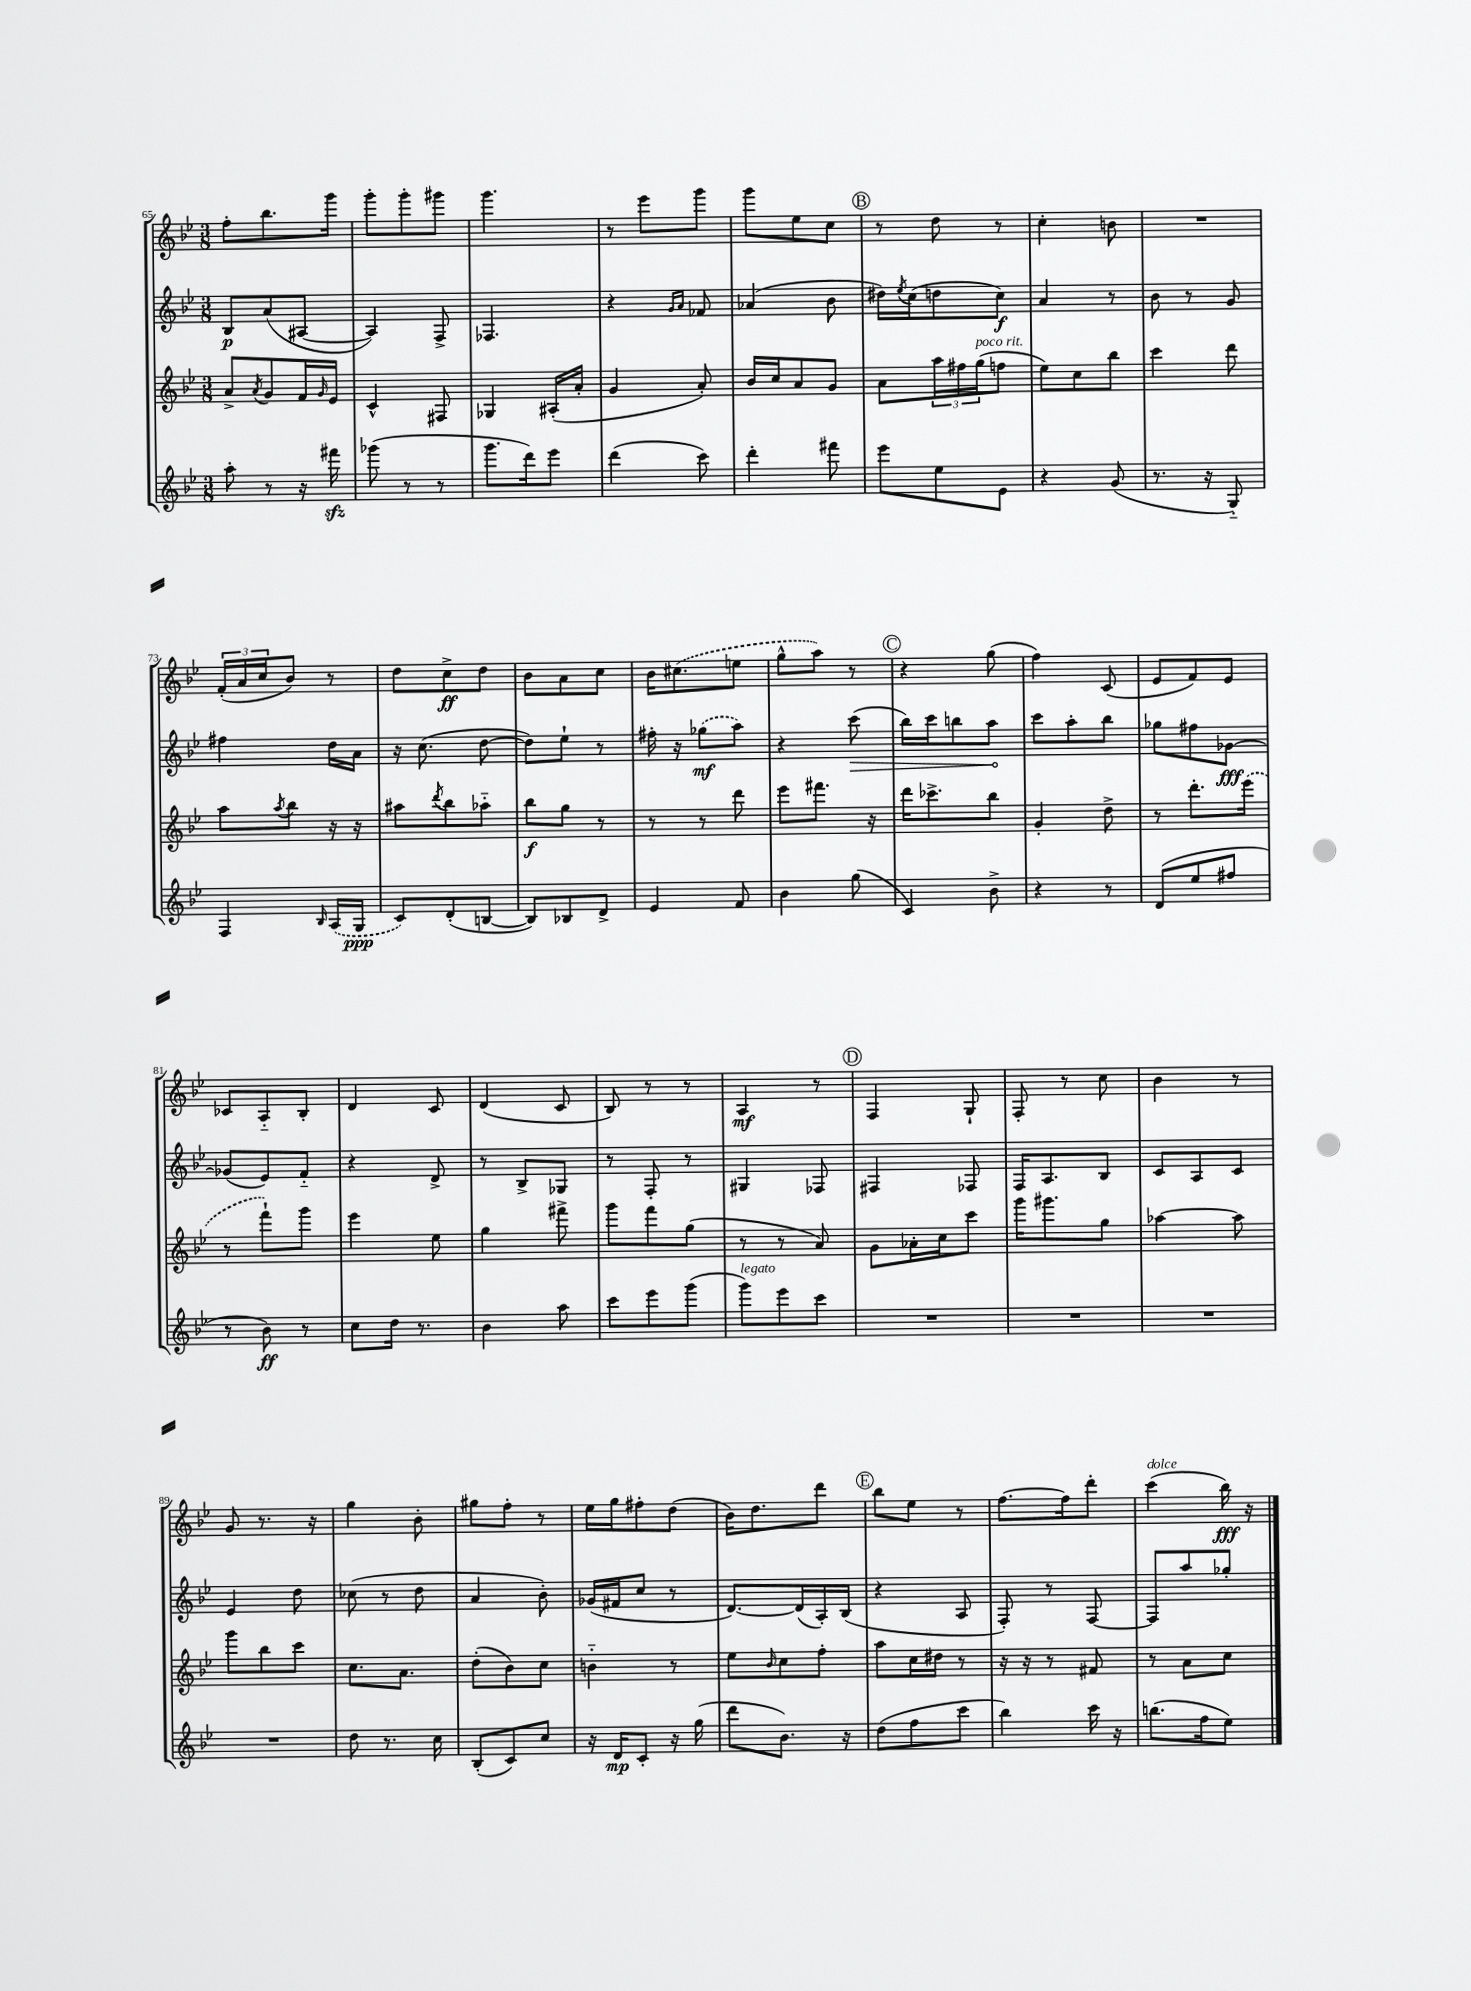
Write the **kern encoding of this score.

**kern	**kern	**kern	**kern
*staff4	*staff3	*staff2	*staff1
*clefG2	*clefG2	*clefG2	*clefG2
*k[b-e-]	*k[b-e-]	*k[b-e-]	*k[b-e-]
*M3/8	*M3/8	*M3/8	*M3/8
8aa'	8a^	8B-	8ff'
.	8qa	.	.
8r	8g	(8a	8.bb-
16r	16f	[8A#	.
.	16qqg	.	.
16fff#	16e-	.	16ggg
=	=	=	=
(8ggg-	4c^^	4A#])	8ggg'
8r	.	.	8ggg'
8r	8F#	8F^	8ggg#
=	=	=	=
8.ggg	4G-	4.F-	4.ggg
16ddd)	.	.	.
8eee-	(16A#'	.	.
.	16a'	.	.
=	=	=	=
(4ddd	4g	4r	8r
.	.	.	8eee-
.	.	16qqg	.
.	.	16qqa	.
8ccc)	8a')	8f-	8ggg
=	=	=	=
4ddd'	16b-	(4a-	8ggg
.	16cc	.	.
.	8a	.	8ee-
8fff#	8g	8b-	8cc
=	=	=	=
8eee-	8a	16dd#)	8r
.	.	8qee-	.
.	.	(16cc	.
8ee-	24aa	8dd	8dd
.	24ff#	.	.
.	(24gg	.	.
8e-	8ff	8cc)	8r
=	=	=	=
4r	8ee-)	4a	4cc'
.	8cc	.	.
(8g	8bb-	8r	8b
=	=	=	=
8.r	4ccc	8b-	4.r
.	.	8r	.
16r	.	.	.
8G'~)	8ddd	8g	.
=	=	=	=
4F	8aa	4ff#	(24f'
.	.	.	24a
.	.	.	24cc
.	8qaa	.	.
.	8bb-	.	8b-)
16qqB-	.	.	.
(16A	16r	16dd	8r
16G	16r	16a	.
=	=	=	=
8c)	8aa#	16r	8dd
.	.	(8.cc	.
.	8qddd	.	.
(8d'	8bb-	.	8cc^
[8B	8aa-'~	[8dd	8dd
=	=	=	=
8B])	8bb-	8dd])	8b-
8B-	8gg	8ee-`	8a
8d^	8r	8r	8cc
=	=	=	=
4e-	8r	16ff#'	16b-
.	.	16r	(8.cc#
.	8r	(8gg-	.
8f	8ddd	8aa)	8ee
=	=	=	=
4b-	8eee-	4r	8gg^^
.	8.fff#	.	8aa)
(8gg	.	(8ccc	8r
.	16r	.	.
=	=	=	=
4c)	16ddd	16bb-)	4r
.	8.ccc-^	16ccc	.
.	.	8bb	.
8b-^	8bb-	8aa	(8gg
=	=	=	=
4r	4g'	8ccc	4ff)
.	.	8aa'	.
8r	8dd^	8bb-	(8c
=	=	=	=
(8d	8r	8gg-	8e-
8ee-	8.ddd'	8ff#	8f)
8ff#	.	[8g-	8e-
.	(16eee-	.	.
=	=	=	=
8r	8r	(8g-]	8c-
8b-)	8fff`)	8e-)	8A'~
8r	8ggg	8f'~	8B-'
=	=	=	=
8cc	4eee-	4r	4d
16dd	.	.	.
8.r	.	.	.
.	8ee-	8d^	8c
=	=	=	=
4b-	4gg	8r	(4d
.	.	8B-^	.
8aa	8fff#^	8G-	8c
=	=	=	=
8ccc	8ggg	8r	8B-)
8eee-	8fff	8F'	8r
(8ggg	(8gg	8r	8r
=	=	=	=
8ggg)	8r	4G#	4A
8eee-	8r	.	.
8ccc	8a)	8F-	8r
=	=	=	=
4.r	8g	4F#	4F
.	16a-'	.	.
.	16cc	.	.
.	8ccc	8F-	8G`
=	=	=	=
4.r	16ggg	16F	8F'
.	8.ggg#	8.A	.
.	.	.	8r
.	8gg	8B-	8cc
=	=	=	=
4.r	[4aa-	8c	4b-
.	.	8A	.
.	8aa-]	8c	8r
=	=	=	=
4.r	8ggg	4e-	8g
.	8bb-	.	8.r
.	8ccc	8dd	.
.	.	.	16r
=	=	=	=
8dd	8.cc	(8cc-	4gg
8.r	.	8r	.
.	8.a	.	.
.	.	8dd	8b-'
16cc	.	.	.
=	=	=	=
(8B-'	(8dd'	4a	8gg#
8c)	8b-)	.	8ff'
8cc	8cc	8b-')	8r
=	=	=	=
16r	4b'~	(16g-	16ee-
16d	.	16f#	16gg
8c'	.	8cc	8ff#'
16r	8r	8r	(8dd
(16gg	.	.	.
=	=	=	=
8ddd	8ee-	[8.d)	16b-)
.	.	.	8.dd
.	16qqb-	.	.
8.b-)	8cc	.	.
.	.	(16d]	.
.	8ff'	16A')	8ddd
16r	.	(16B-	.
=	=	=	=
(8dd	8aa	4r	8bb-
8ff	16cc	.	8ee-
.	16dd#	.	.
8ccc	8r	8A	8r
=	=	=	=
4bb-)	16r	8F')	[8.ff
.	16r	.	.
.	8r	8r	.
.	.	.	16ff]
16ccc	8f#	[8F	8ddd'
16r	.	.	.
=	=	=	=
(8.bb	8r	8F]	(4ccc
.	8a	8aa	.
16ff	.	.	.
8ee-)	8cc	8gg-'	16bb-)
.	.	.	16r
==	==	==	==
*-	*-	*-	*-
